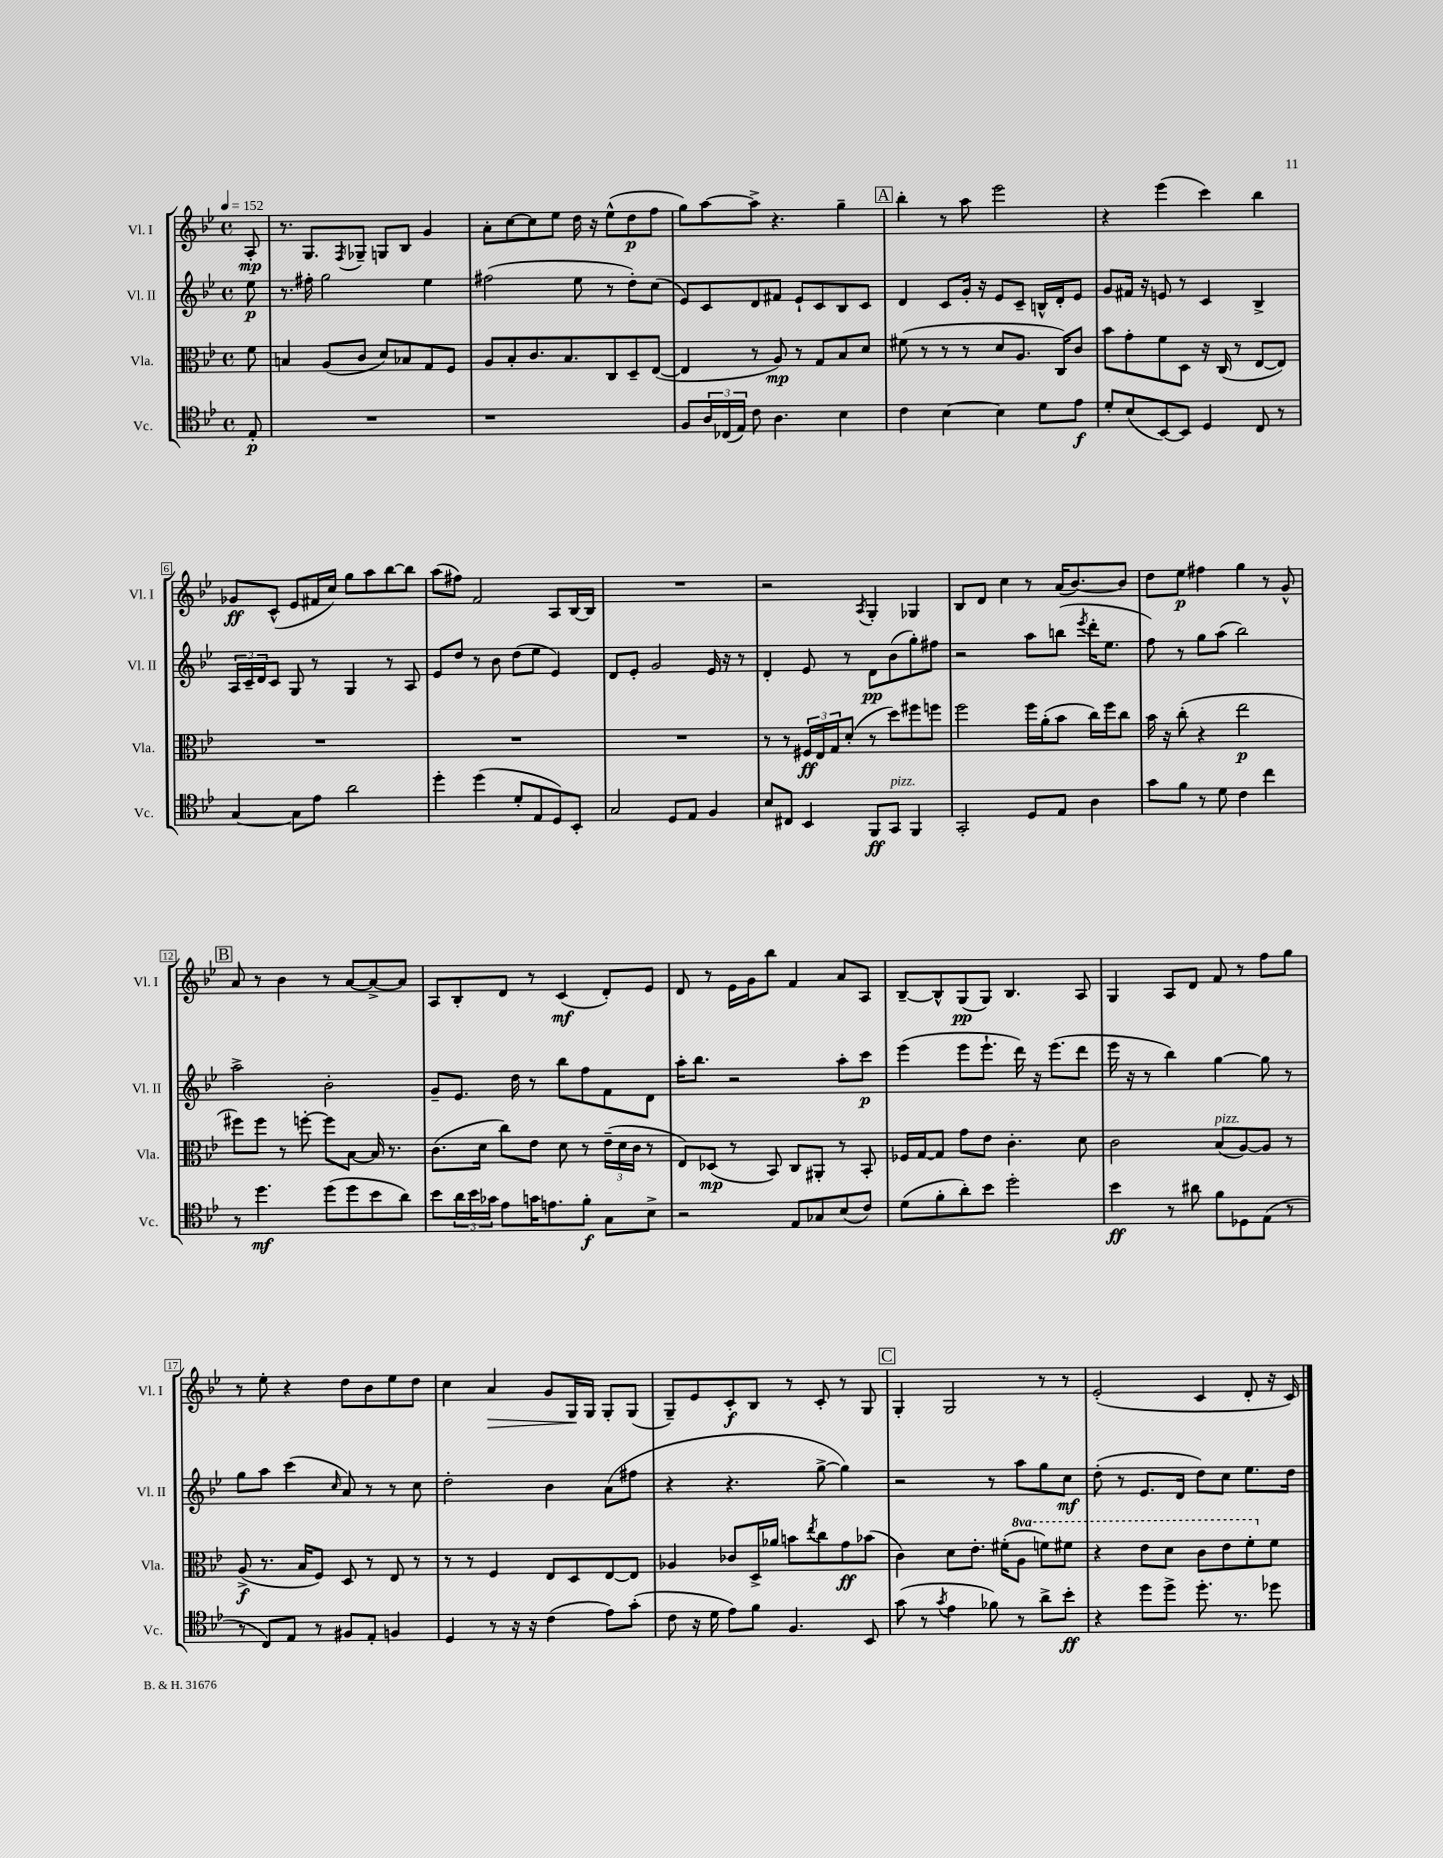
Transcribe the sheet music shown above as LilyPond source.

<<
\new StaffGroup <<
\new Staff = "s0" \with { instrumentName = "Vl. I" shortInstrumentName = "Vl. I" } {
    \clef treble \key bes \major \defaultTimeSignature \time 4/4 \partial 8 \tempo 4 = 152
    a8-.\mp |
    r8. g8. \acciaccatura { f8 } ges8-- g8 bes8 g'4 |
    a'8-. c''8~ c''8 ees''8 d''16 r16 ees''8-^( d''8\p f''8 |
    g''8) a''8~ a''8-> r4. g''4-- |
    \mark \markup { \box "A" } bes''4-. r8 a''8 ees'''2 |
    r4 ees'''4( c'''4) bes''4 |
    ges'8\ff c'8-^( ees'8 fis'16 c''16) g''8 a''8 bes''8~ bes''8 |
    a''8( fis''8) f'2 a8 bes16~ bes16 |
    R1 |
    r2 \acciaccatura { a8 } g4-. ges4 |
    bes8 d'8 c''4 r8 a'16( bes'8.~) bes'8 |
    d''8 ees''8\p fis''4 g''4 r8 g'8-^ |
    \mark \markup { \box "B" } a'8 r8 bes'4 r8 a'8~ a'8~-> a'8 |
    a8 bes8-. d'8 r8 c'4\mf( d'8-.) ees'8 |
    d'8 r8 ees'16 g'16 bes''8 f'4 a'8 a8 |
    bes8~-- bes8-^ g8\pp( g8) bes4. a8 |
    g4 a8 d'8 f'8 r8 f''8 g''8 |
    r8 ees''8-. r4 d''8 bes'8 ees''8 d''8 |
    c''4 a'4\> g'8 g16\! g16 g8-. g8( |
    g8--) ees'8 c'8-.\f bes8 r8 c'8-. r8 g8 |
    \mark \markup { \box "C" } g4-. g2 r8 r8 |
    ees'2-.( c'4 d'8-. r16 c'16) \bar "|." |
}
\new Staff = "s1" \with { instrumentName = "Vl. II" shortInstrumentName = "Vl. II" } {
    \clef treble \key bes \major \defaultTimeSignature \time 4/4 \partial 8
    ees''8\p |
    r8. fis''16-. g''2 ees''4 |
    fis''2( ees''8 r8 d''8-.) c''8( |
    ees'8) c'8 d'8 fis'8 ees'8-! c'8 bes8 c'8 |
    \mark \markup { \box "A" } d'4 c'8 g'16-. r16 ees'8 c'8-- b16-^ d'16-. ees'8 |
    g'8 fis'16 r16 e'8 r8 c'4 bes4-> |
    \tuplet 3/2 { a16 c'16-- d'16 } c'8 g8 r8 g4 r8 a8 |
    ees'8 d''8 r8 bes'8 d''8( ees''8 ees'4) |
    d'8 ees'8-. g'2 ees'16 r16 r8 |
    d'4-. ees'8 r8 d'8\pp bes'8( g''8-.) fis''8 |
    r2 a''8 b''8( \acciaccatura { ees'''8 } d'''16-. ees''8. |
    f''8) r8 g''8 a''8( bes''2) |
    \mark \markup { \box "B" } a''2-> bes'2-. |
    g'8-- ees'8. d''16 r8 bes''8 f''8 f'8 d'8 |
    a''16-. bes''8. r2 a''8-. c'''8\p |
    ees'''4( ees'''8 ees'''8.-! d'''16) r16 ees'''8.( d'''8 |
    ees'''16 r16 r8 bes''4) g''4~ g''8 r8 |
    g''8 a''8 c'''4( \grace { c''16 } a'8) r8 r8 c''8 |
    d''2-. bes'4 a'8( fis''8 |
    r4 r4. g''8~-> g''4) |
    \mark \markup { \box "C" } r2 r8 a''8 g''8 c''8\mf |
    d''8-.( r8 ees'8. d'16 d''8) c''8 ees''8. d''16 \bar "|." |
}
\new Staff = "s2" \with { instrumentName = "Vla." shortInstrumentName = "Vla." } {
    \clef alto \key bes \major \defaultTimeSignature \time 4/4 \set Staff.ottavationMarkups = #ottavation-simple-ordinals \partial 8
    f'8 |
    b4 a8( c'8 d'8) bes8 g8 f8 |
    a8 bes8-. c'8. bes8. c8 d8-- ees8~( |
    ees4 r8 a8\mp) r8 g8 bes8 d'8 |
    \mark \markup { \box "A" } fis'8( r8 r8 r8 d'8 a8. c16) c'8 |
    bes'8 g'8-. f'8 d8 r16 c16( r8 ees8~ ees8) |
    R1 |
    R1 |
    R1 |
    r8 r8 \tuplet 3/2 { fis16\ff ees16 g16 } d'8-.( r8 d''8) fis''8 f''8 |
    f''2 f''16 a'16-.( bes'8 c''16) f''16 c''8 |
    bes'16 r16 c''8-.( r4 ees''2\p |
    \mark \markup { \box "B" } fis''8) fis''8 r8 f''8~-. f''8 bes8~ bes16 r8. |
    c'8.( d'16 c''8) ees'8 d'8 r8 \tuplet 3/2 { ees'16--( d'16 c'16 } r8 |
    ees8) des8\mp( r8 bes,8) c8 ais,8-. r8 bes,8-. |
    fes16 g16~ g8 g'8 ees'8 c'4.-. d'8 |
    c'2 bes8^\markup { \italic "pizz." }( a8~) a8 r8 |
    a8->\f( r8. bes16 f8) d8 r8 ees8 r8 |
    r8 r8 f4 ees8 d8 ees8~ ees8 |
    aes4 ces'8 d16-> aes'16 b'8 \acciaccatura { ees''8 } c''8 g'8\ff bes'8( |
    \mark \markup { \box "C" } c'4) d'8 ees'8.-. fis'16-.( \ottava #1 a'8 f''!8) fis''8 |
    r4 ees''8 d''8 c''8 ees''8 f''8-. \ottava #0 f'8 \bar "|." |
}
\new Staff = "s3" \with { instrumentName = "Vc." shortInstrumentName = "Vc." } {
    \clef tenor \key bes \major \defaultTimeSignature \time 4/4 \partial 8
    ees8-.\p |
    R1 |
    r1 |
    f8 \tuplet 3/2 { a16 ces16( ees16) } c'8 a4. bes4 |
    \mark \markup { \box "A" } c'4 bes4~ bes4 d'8 ees'8\f |
    d'8-. bes8( bes,8~) bes,8 d4 c8 r8 |
    g4~ g8 ees'8 a'2 |
    d''4-. d''4( d'8-. ees8 d8) bes,8-. |
    g2 d8 ees8 f4 |
    bes8 cis8 bes,4 f,8\ff g,8^\markup { \italic "pizz." } f,4 |
    g,2-. d8 ees8 a4 |
    g'8 f'8 r8 d'8 c'4 c''4 |
    \mark \markup { \box "B" } r8 d''4.\mf d''8( d''8 bes'8 a'8) |
    bes'8 \tuplet 3/2 { a'16 bes'16 ges'16 } ees'8 g'16 e'8. f'8-.\f g8 bes8-> |
    r2 ees8 ges8 bes8( c'8) |
    d'8( f'8-. a'8-.) bes'8 d''2-. |
    bes'4\ff r8 ais'8 f'8 des8 ees8( r8 |
    r8 c8) ees8 r8 fis8 ees8-. f4 |
    d4 r8 r16 r16 c'4( ees'8) g'8-.( |
    c'8 r16 d'16 ees'8) f'8 f4. bes,8 |
    \mark \markup { \box "C" } g'8( r8 \acciaccatura { g'8 } ees'4 fes'8) r8 a'8-> bes'8-.\ff |
    r4 d''8 d''8-> d''8.-. r8. des''8 \bar "|." |
}
>>
>>
\layout { \context { \Score \override BarNumber.stencil = #(make-stencil-boxer 0.1 0.3 ly:text-interface::print) } }
